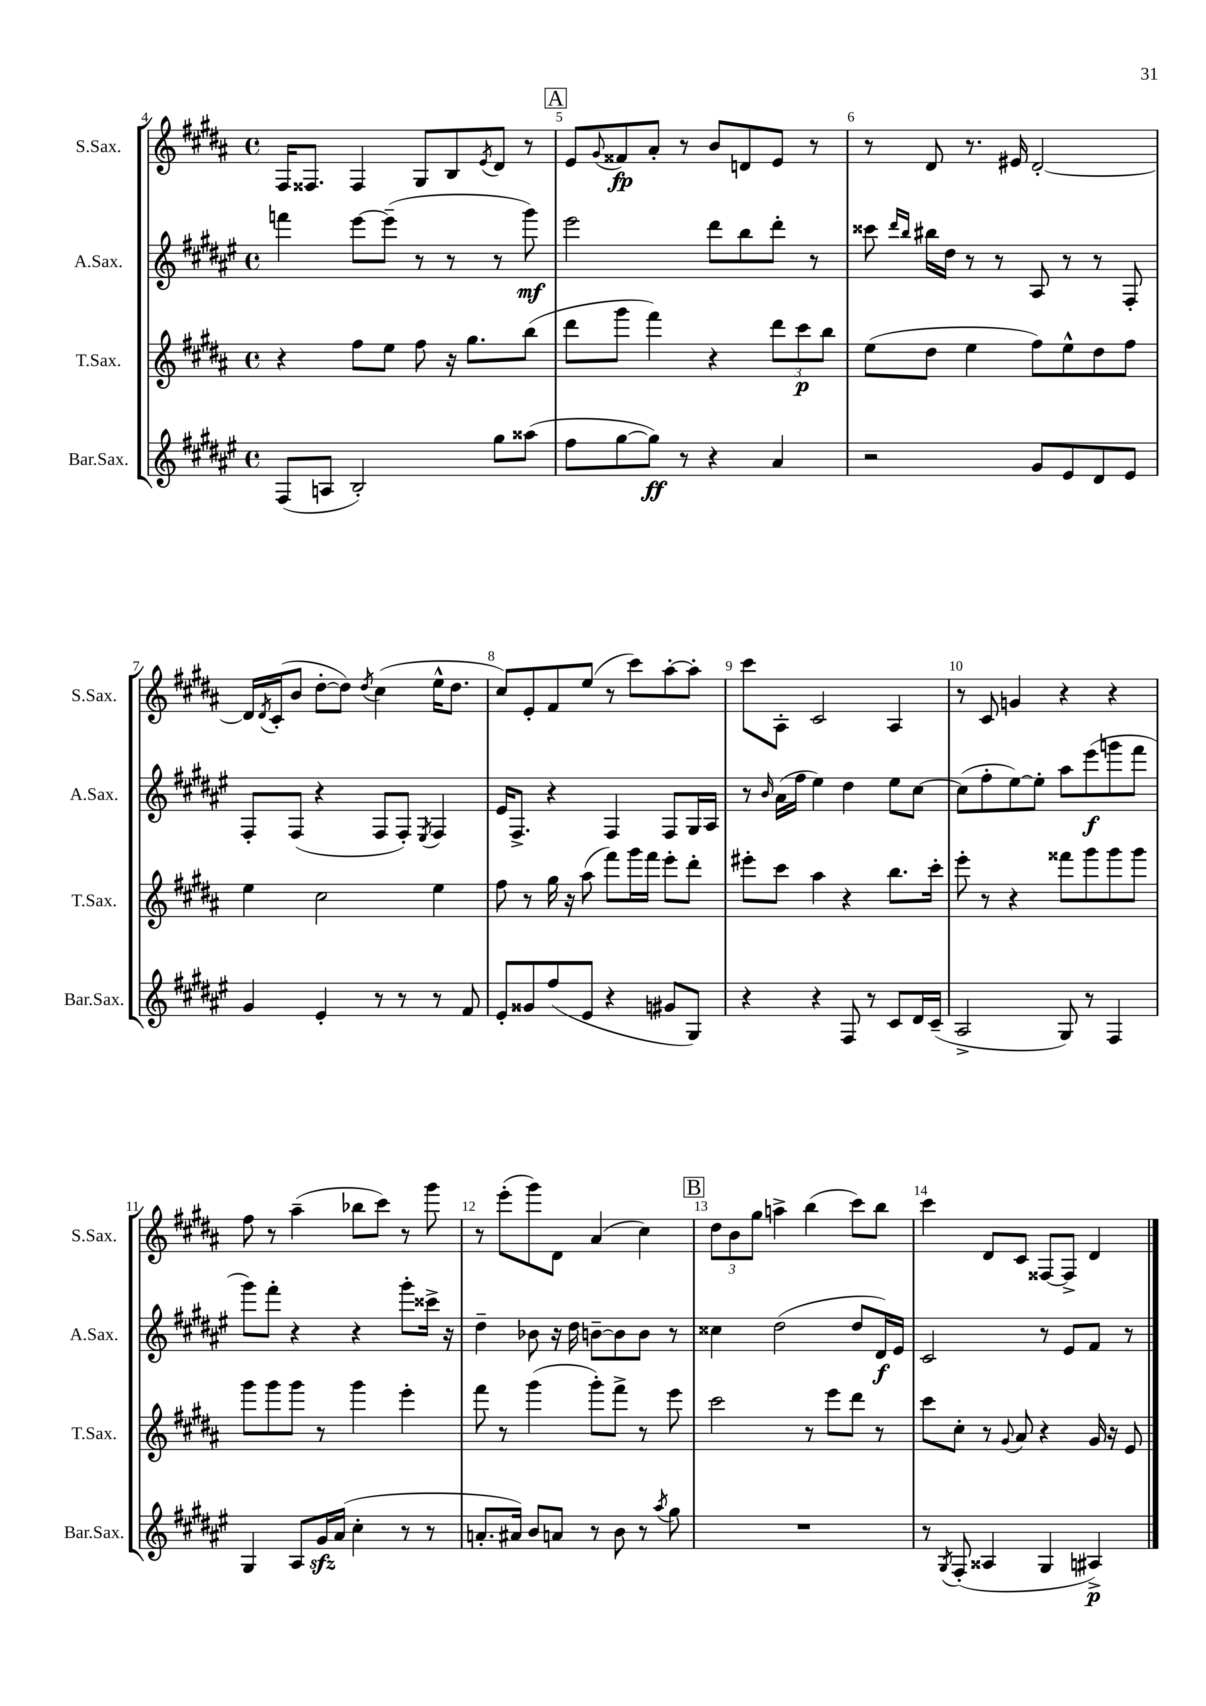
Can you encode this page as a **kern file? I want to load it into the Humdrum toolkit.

**kern	**kern	**kern	**kern
*staff4	*staff3	*staff2	*staff1
*clefG2	*clefG2	*clefG2	*clefG2
*k[f#c#g#d#a#e#]	*k[f#c#g#d#a#]	*k[f#c#g#d#a#e#]	*k[f#c#g#d#a#]
*M4/4	*M4/4	*M4/4	*M4/4
*met(c)	*met(c)	*met(c)	*met(c)
(8F#	4r	4fff	16F#
.	.	.	8.F##
8A	.	.	.
2B')	8ff#	[8eee#	4F##
.	8ee	(8eee#~]	.
.	8ff#	8r	8G#
.	16r	8r	8B
.	8.gg#	.	.
.	.	.	8qe
8gg#	.	8r	8d#
(8aa##	(8bb	8ggg#)	8r
=	=	=	=
8ff#	8ddd#	2eee#	8e
.	.	.	8qqg#
[8gg#	8ggg#	.	8f##
8gg#])	4fff#)	.	8a#'
8r	.	.	8r
4r	4r	8ddd#	8b
.	.	8bb	8d
4a#	12ddd#	8ddd#'	8e
.	12ccc#	.	.
.	.	8r	8r
.	12bb	.	.
=	=	=	=
2r	(8ee	8ccc##	8r
.	.	16qqddd#	.
.	.	16qqbb	.
.	8dd#	16bb#	8d#
.	.	16dd#	.
.	4ee	8r	8.r
.	.	8r	.
.	.	.	16e#
8g#	8ff#)	8A#	[2d#'
8e#	8ee^^	8r	.
8d#	8dd#	8r	.
8e#	8ff#	8F#'	.
=	=	=	=
4g#	4ee	8F#'	16d#]
.	.	.	8qd#
.	.	.	(16c#'
.	.	(8F#	8b
4e#'	2cc#	4r	[8dd#'
.	.	.	8dd#])
.	.	.	8qdd#
8r	.	8F#	(4cc#
8r	.	8F#')	.
.	.	8qE#	.
8r	4ee	4F#	16ee^^
.	.	.	8.dd#
8f#	.	.	.
=	=	=	=
8e#'	8ff#	16e#	8cc#)
.	.	8.F#^	.
8g##	8r	.	8e'
(8ff#	16gg#	4r	8f#
.	16r	.	.
8e#	(8aa#	.	(8ee
4r	8fff#)	4F#	8r
.	16ggg#	.	8ccc#)
.	16fff#	.	.
8g#	8eee'	8F#	[8aa#'
8G#)	8ddd#'	16G#	8aa#']
.	.	16A#	.
=	=	=	=
4r	8eee#'	8r	8ccc#
.	.	16qqb	.
.	8ccc#	(16a#	8A#'
.	.	16ff#	.
4r	4aa#	4ee#)	2c#
8F#	4r	4dd#	.
8r	.	.	.
8c#	8.bb	8ee#	4A#
16d#	.	[8cc#	.
(16c#~	16ccc#'	.	.
=	=	=	=
2A#^	8eee'	(8cc#]	8r
.	8r	8ff#'	8c#
.	4r	[8ee#)	4g
.	.	8ee#']	.
8G#)	8fff##	8aa#	4r
8r	8ggg#	(8eee#	.
4F#	8ggg#	8ggg	4r
.	8ggg#	8fff#	.
=	=	=	=
4G#	8ggg#	8ggg#)	8ff#
.	8ggg#	8fff#'	8r
8A#	8ggg#	4r	(4aa#~
16g#	8r	.	.
(16a#	.	.	.
4cc#'	4ggg#	4r	8bb-
.	.	.	8ccc#)
8r	4eee'	8ggg#'	8r
8r	.	16ccc##^	8ggg#
.	.	16r	.
=	=	=	=
8.a'	8fff#	4dd#~	8r
.	8r	.	(8eee'
16a#)	.	.	.
8b	(4ggg#	8b-	8ggg#)
8a	.	16r	8d#
.	.	16dd#	.
8r	8ggg#')	[8b~	(4a#
8b	8fff#^	8b]	.
8r	8r	8b	4cc#)
8qaa#	.	.	.
8gg#	8eee	8r	.
=	=	=	=
1r	2ccc#	4cc##	12dd#
.	.	.	12b
.	.	.	12gg#
.	.	(2dd#	4aa^
.	8r	.	(4bb
.	8eee	.	.
.	8ddd#	8dd#	8ccc#)
.	8r	16d#)	8bb
.	.	16e#	.
=	=	=	=
8r	8ccc#	2c#	4ccc#
8qG#	.	.	.
(8F#'	8cc#'	.	.
4A##	8r	.	8d#
.	8qqg#	.	.
.	8a#	.	8c#
4G#	4r	8r	[8F##
.	.	8e#	8F##^]
4A#^)	16g#	8f#	4d#
.	16r	.	.
.	8e	8r	.
==	==	==	==
*-	*-	*-	*-
